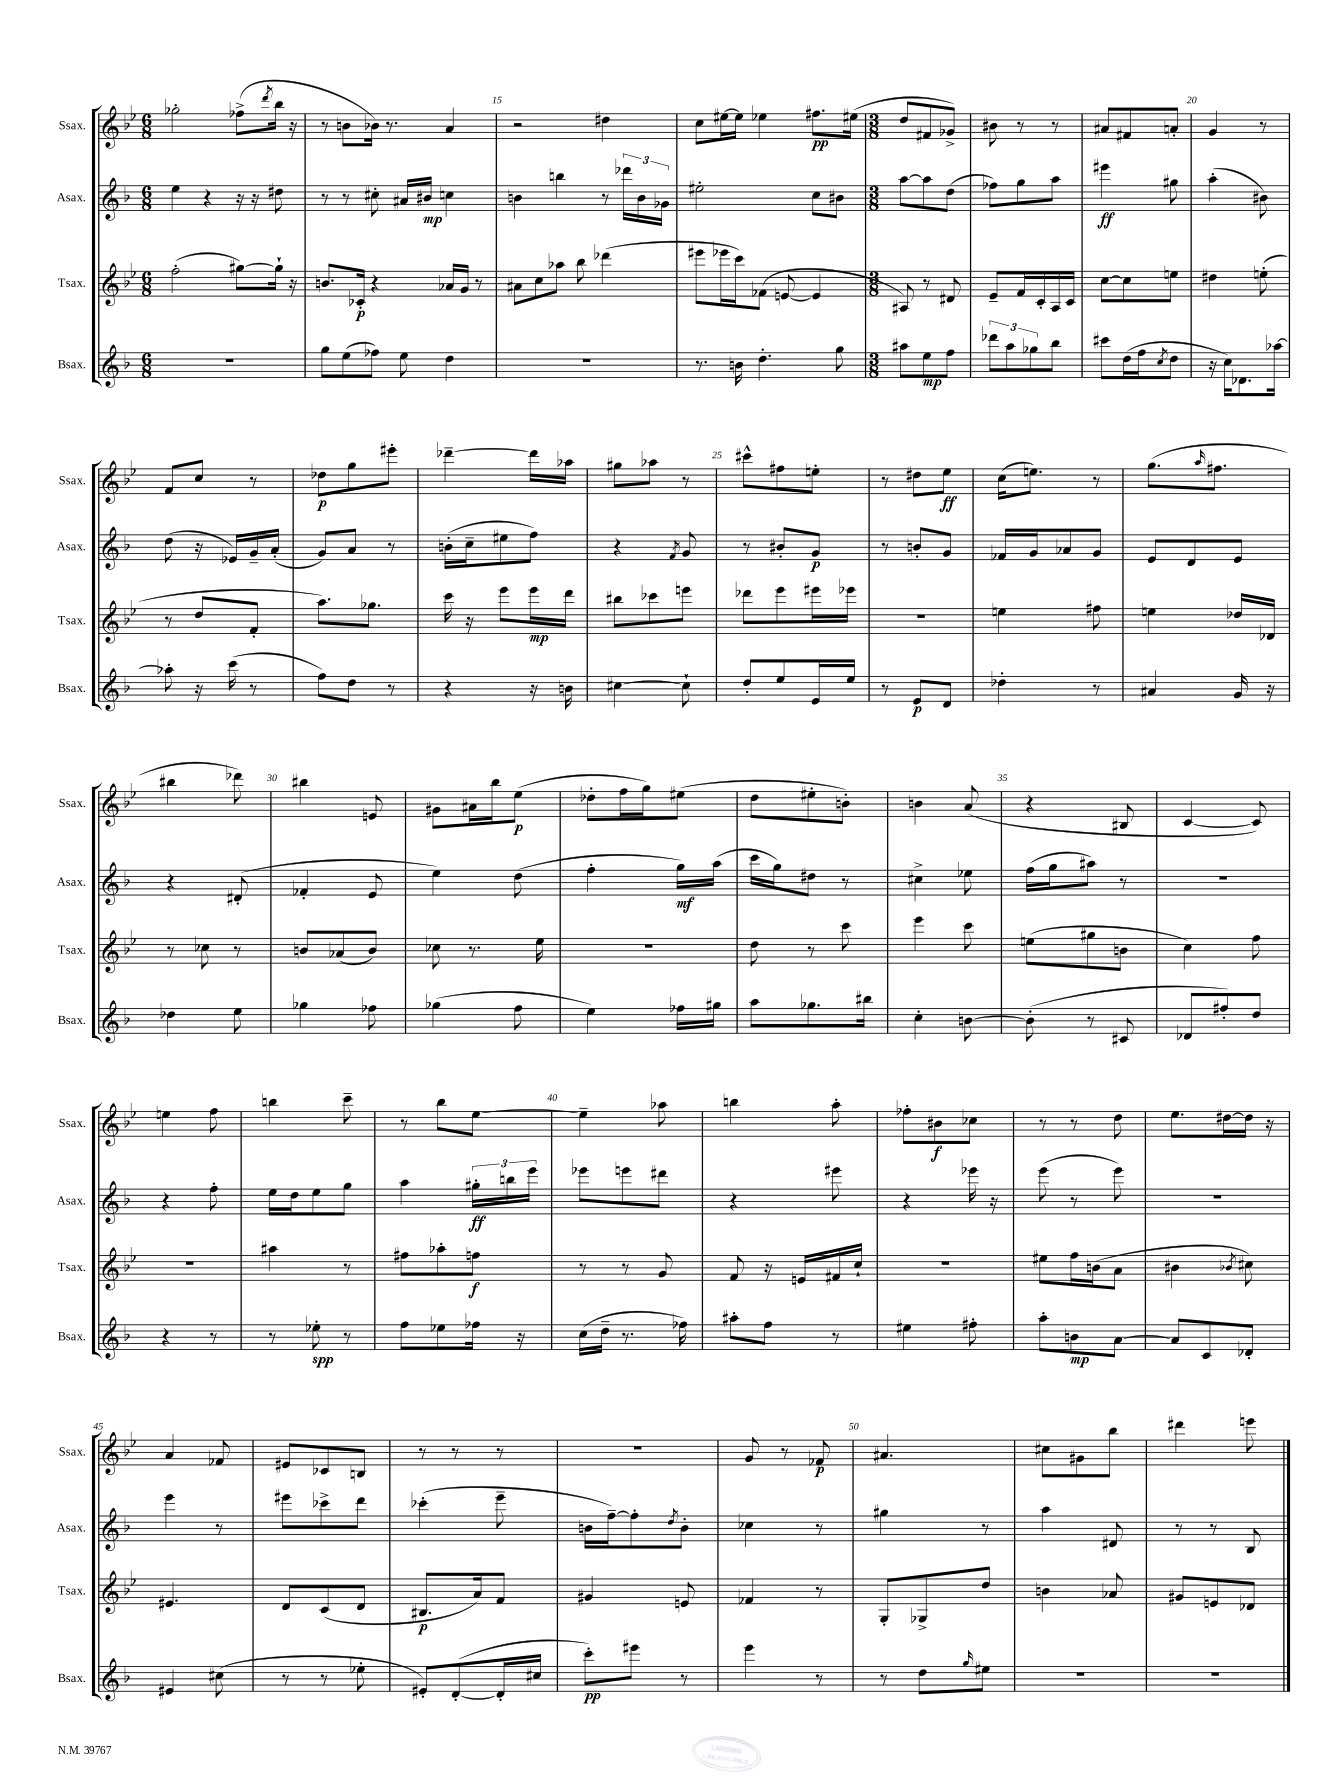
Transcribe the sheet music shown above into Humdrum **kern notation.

**kern	**dynam	**kern	**dynam	**kern	**dynam	**kern	**dynam
*part4	*part4	*part3	*part3	*part2	*part2	*part1	*part1
*staff4	*staff4	*staff3	*staff3	*staff2	*staff2	*staff1	*staff1
*I"Bsax.	*	*I"Tsax.	*	*I"Asax.	*	*I"Ssax.	*
*I'Bsax.	*	*I'Tsax.	*	*I'Asax.	*	*I'Ssax.	*
*clefG2	*	*clefG2	*	*clefG2	*	*clefG2	*
*k[b-]	*	*k[b-e-]	*	*k[b-]	*	*k[b-e-]	*
*M6/8	*	*M6/8	*	*M6/8	*	*M6/8	*
=13	=13	=13	=13	=13	=13	=13	=13
2.r	.	(2ff'\	.	4ee\	.	2gg-X'\	.
.	.	.	.	4r	.	.	.
.	.	[8gg#X\L)	.	16r	.	(8ff-X^\L	.
.	.	.	.	16r	.	.	.
.	.	.	.	.	.	8qddd/	.
.	.	16gg#`\Jk]	.	8dd#X\	.	16bb-\Jk	.
.	.	16r	.	.	.	16r	.
=14	=14	=14	=14	=14	=14	=14	=14
8gg\L	.	8.bn/L	.	8r	.	8r	.
(8ee\	.	.	.	8r	.	8bn\L	.
.	.	16c-X'/Jk	p	.	.	.	.
8ff-X\J)	.	4r	.	8cc#X'\	.	16b-X\Jk)	.
.	.	.	.	.	.	8.r	.
8ee\	.	.	.	16a#X/LL	.	.	.
.	.	.	.	16b#X/JJ	mp	.	.
4dd\	.	16a-X/LL	.	4ccn\	.	4a/	.
.	.	16g/JJ	.	.	.	.	.
.	.	8r	.	.	.	.	.
=15	=15	=15	=15	=15	=15	=15	=15
2.r	.	8a#X\L	.	4bn\	.	2r	.
.	.	8cc\	.	.	.	.	.
.	.	8aa-X\J	.	4bbn\	.	.	.
.	.	8bb-\	.	.	.	.	.
.	.	(4ddd-X\	.	8r	.	4dd#X\	.
.	.	.	.	24ddd-X\LL	.	.	.
.	.	.	.	24b\	.	.	.
.	.	.	.	24g-X\JJ	.	.	.
=16	=16	=16	=16	=16	=16	=16	=16
8.r	.	8eee#X\L	.	2ee#X'\	.	8cc\L	.
.	.	16eee-X\L	.	.	.	[16ee#X\L	.
16bn\	.	16ccc\J)	.	.	.	16ee#\JJ]	.
4.dd'\	.	(8f-X\J	.	.	.	4ee-X\	.
.	.	[8en/	.	.	.	.	.
.	.	4e/]	.	8cc\L	.	8.ff#X\L	pp
8gg\	.	.	.	8b#X\J	.	.	.
.	.	.	.	.	.	(16ee#X\Jk	.
=17	=17	=17	=17	=17	=17	=17	=17
*M3/8	*	*M3/8	*	*M3/8	*	*M3/8	*
8aa#X\L	.	8A#X/)	.	[8aa\L	.	8dd/L	.
8ee\	mp	8r	.	8aa\]	.	8f#X/	.
8ff\J	.	8d#X/	.	(8dd\J	.	8g-X^/J)	.
=18	=18	=18	=18	=18	=18	=18	=18
12ddd-X\L	.	8e-~/L	.	8ff-X\L)	.	8b#X\	.
12aa\	.	.	.	.	.	.	.
.	.	16f/L	.	8gg\	.	8r	.
12gg-X\	.	.	.	.	.	.	.
.	.	16c'/	.	.	.	.	.
8bb-\J	.	16A/	.	8aa\J	.	8r	.
.	.	16c/JJ	.	.	.	.	.
=19	=19	=19	=19	=19	=19	=19	=19
8ccc#X\L	.	[8cc\L	.	4eee#X\	ff	8a#X/L	.
(16dd\L	.	8cc\]	.	.	.	8f#X/	.
16ff\J	.	.	.	.	.	.	.
8qcc/	.	.	.	.	.	.	.
8dd\J	.	8een\J	.	8gg#X\	.	8an'/J	.
=20	=20	=20	=20	=20	=20	=20	=20
16r	.	4dd#X\	.	(4aa'\	.	4g/	.
16cc\KL)	.	.	.	.	.	.	.
8.d-X\	.	.	.	.	.	.	.
.	.	(8een'\	.	8b#X\)	.	8r	.
[16aa-X\Jk	.	.	.	.	.	.	.
!!LO:LB:g=z
=21	=21	=21	=21	=21	=21	=21	=21
8aa-X'\]	.	8r	.	(8dd\	.	8f/L	.
16r	.	8dd/L	.	16r	.	8cc/J	.
(16ccc\	.	.	.	16e-X/LL)	.	.	.
8r	.	8f'/J	.	16g~/	.	8r	.
.	.	.	.	(16a'/JJ	.	.	.
=22	=22	=22	=22	=22	=22	=22	=22
8ff\L)	.	8.aa\L)	.	8g/L)	.	8dd-X\L	p
8dd\J	.	.	.	8a/J	.	8gg\	.
.	.	8.gg-X\J	.	.	.	.	.
8r	.	.	.	8r	.	8eee#X'\J	.
=23	=23	=23	=23	=23	=23	=23	=23
4r	.	16ccc\	.	(16bn'\LL	.	[4ddd-X~\	.
.	.	16r	.	16cc~\J	.	.	.
.	.	8eee-\L	.	8ee#X\	.	.	.
16r	.	16eee-\L	mp	8ff\J)	.	16ddd-\LL]	.
16bn\	.	16ddd\JJ	.	.	.	16aa-X\JJ	.
=24	=24	=24	=24	=24	=24	=24	=24
[4cc#X\	.	8bb#X\L	.	4r	.	8gg#X\L	.
.	.	8ccc-X\	.	.	.	8aa-X\J	.
.	.	.	.	8qf/	.	.	.
8cc#`\]	.	8eeen\J	.	8g/	.	8r	.
=25	=25	=25	=25	=25	=25	=25	=25
8dd'/L	.	8ddd-X\L	.	8r	.	8ccc#X^^\L	.
8ee/	.	8eee-\	.	8b#X'/L	.	8ff#X\	.
16e/L	.	16eee#X\L	.	8g/J	p	8een'\J	.
16ee/JJ	.	16eee-X\JJ	.	.	.	.	.
=26	=26	=26	=26	=26	=26	=26	=26
8r	.	4.r	.	8r	.	8r	.
8e/L	p	.	.	8bn'/L	.	8dd#X\L	.
8d/J	.	.	.	8g/J	.	8ee-\J	ff
=27	=27	=27	=27	=27	=27	=27	=27
4dd-X'\	.	4een\	.	16f-X/LL	.	(16cc\KL	.
.	.	.	.	16g/J	.	8.een\J)	.
.	.	.	.	8a-X/	.	.	.
8r	.	8ff#X\	.	8g/J	.	8r	.
=28	=28	=28	=28	=28	=28	=28	=28
4a#X/	.	4een\	.	8e/L	.	(8.gg\L	.
.	.	.	.	8d/	.	.	.
.	.	.	.	.	.	16qqaa/	.
.	.	.	.	.	.	8.ff#X\J	.
16g/	.	16dd-X/LL	.	8e/J	.	.	.
16r	.	16d-X/JJ	.	.	.	.	.
!!LO:LB:g=z
=29	=29	=29	=29	=29	=29	=29	=29
4dd-X\	.	8r	.	4r	.	4bb#X\	.
.	.	8cc-X\	.	.	.	.	.
8ee\	.	8r	.	(8d#X'/	.	8ddd-X\)	.
=30	=30	=30	=30	=30	=30	=30	=30
4gg-X\	.	8bn/L	.	4f-X'/	.	4bb#X\	.
.	.	(8a-X/	.	.	.	.	.
8ff-X\	.	8b/J)	.	8e/	.	8en/	.
=31	=31	=31	=31	=31	=31	=31	=31
(4gg-X\	.	8cc-X\	.	4ee\)	.	8g#X\L	.
.	.	8.r	.	.	.	16a#X\L	.
.	.	.	.	.	.	16bb-\J	.
8ff\	.	.	.	(8dd\	.	(8ee-\J	p
.	.	16ee-\	.	.	.	.	.
=32	=32	=32	=32	=32	=32	=32	=32
4ee\)	.	4.r	.	4ff'\	.	8dd-X'\L	.
.	.	.	.	.	.	16ff\L	.
.	.	.	.	.	.	16gg\J)	.
16ff-X\LL	.	.	.	16gg\LL)	mf	(8ee#X\J	.
16gg#X\JJ	.	.	.	(16aa\JJ	.	.	.
=33	=33	=33	=33	=33	=33	=33	=33
8aa\L	.	8dd\	.	16ccc\LL	.	8dd\L	.
.	.	.	.	16gg\J)	.	.	.
8.gg-X\	.	8r	.	8dd#X\J	.	8ee#X'\	.
.	.	8ccc\	.	8r	.	8bn'\J)	.
16bb#X\Jk	.	.	.	.	.	.	.
=34	=34	=34	=34	=34	=34	=34	=34
4cc'\	.	4eee-\	.	4cc#X^\	.	4bn\	.
[8bn\	.	8ccc\	.	8ee-X\	.	(8a/	.
=35	=35	=35	=35	=35	=35	=35	=35
(8b'\]	.	(8een\L	.	(16ff\LL	.	4r	.
.	.	.	.	16gg\J	.	.	.
8r	.	8gg#X\	.	8aa#X\J)	.	.	.
8c#X/	.	8bn\J	.	8r	.	8B#X/	.
=36	=36	=36	=36	=36	=36	=36	=36
8d-X/L	.	4cc\)	.	4.r	.	[4c/	.
8ff#X'/)	.	.	.	.	.	.	.
8dd/J	.	8ff\	.	.	.	8c/])	.
!!LO:LB:g=z
=37	=37	=37	=37	=37	=37	=37	=37
4r	.	4.r	.	4r	.	4een\	.
8r	.	.	.	8ff'\	.	8ff\	.
=38	=38	=38	=38	=38	=38	=38	=38
8r	.	4aa#X\	.	16ee\LL	.	4bbn\	.
.	.	.	.	16dd\J	.	.	.
8ee-X'\	spp	.	.	8ee\	.	.	.
8r	.	8r	.	8gg\J	.	8ccc~\	.
=39	=39	=39	=39	=39	=39	=39	=39
8ff\L	.	8ff#X\L	.	4aa\	.	8r	.
8ee-X\	.	8aa-X'\	.	.	.	8bb-\L	.
16ff-X\Jk	.	8ffn\J	f	24gg#X'\LL	ff	[8ee-\J	.
.	.	.	.	24bbn\	.	.	.
16r	.	.	.	.	.	.	.
.	.	.	.	24eee\JJ	.	.	.
=40	=40	=40	=40	=40	=40	=40	=40
(16cc\LL	.	8r	.	8eee-X\L	.	4ee-~\]	.
16dd~\JJ	.	.	.	.	.	.	.
8.r	.	8r	.	8eeen\	.	.	.
.	.	8g/	.	8ddd#X\J	.	8aa-X\	.
16ff-X\)	.	.	.	.	.	.	.
=41	=41	=41	=41	=41	=41	=41	=41
8aa#X'\L	.	8f/	.	4r	.	4bbn\	.
8ff\J	.	16r	.	.	.	.	.
.	.	16en/LL	.	.	.	.	.
8r	.	16f#X/	.	8eee#X\	.	8aa'\	.
.	.	16cc`/JJ	.	.	.	.	.
=42	=42	=42	=42	=42	=42	=42	=42
4ee#X\	.	4.r	.	4r	.	8ff-X'\L	.
.	.	.	.	.	.	8b#X\	f
8ff#X'\	.	.	.	16eee-X\	.	8cc-X\J	.
.	.	.	.	16r	.	.	.
=43	=43	=43	=43	=43	=43	=43	=43
8aa'\L	.	8ee#X\L	.	(8eee\	.	8r	.
8bn\	mp	16ff\L	.	8r	.	8r	.
.	.	(16bn\J	.	.	.	.	.
[8a\J	.	8a\J	.	8eee\)	.	8dd\	.
=44	=44	=44	=44	=44	=44	=44	=44
8a/L]	.	4b#X\	.	4.r	.	8.ee-\L	.
8c/	.	.	.	.	.	.	.
.	.	.	.	.	.	[16dd#X\L	.
.	.	8qb-X/	.	.	.	.	.
8d-X'/J	.	8cc#X\)	.	.	.	16dd#\JJ]	.
.	.	.	.	.	.	16r	.
!!LO:LB:g=z
=45	=45	=45	=45	=45	=45	=45	=45
4e#X/	.	4.e#X/	.	4eee\	.	4a/	.
(8cc#X\	.	.	.	8r	.	8f-X/	.
=46	=46	=46	=46	=46	=46	=46	=46
8r	.	8d/L	.	8eee#X\L	.	8e#X/L	.
8r	.	(8c/	.	8ccc-X^\	.	8c-X/	.
8ee-X'\	.	8d/J	.	8ddd\J	.	8Bn/J	.
=47	=47	=47	=47	=47	=47	=47	=47
8e#X'/L)	.	8.B#X/L	p	(4ccc-X'\	.	8r	.
([8d'/	.	.	.	.	.	8r	.
.	.	16a/k)	.	.	.	.	.
16d'/L]	.	8f/J	.	8eee~\	.	8r	.
16cc#X/JJ	.	.	.	.	.	.	.
=48	=48	=48	=48	=48	=48	=48	=48
8ccc'\L)	pp	4g#X/	.	16bn\LL	.	4.r	.
.	.	.	.	[16ff~\J)	.	.	.
8eee#X\J	.	.	.	8ff'\]	.	.	.
.	.	.	.	8qdd/	.	.	.
8r	.	8en/	.	8b'\J	.	.	.
=49	=49	=49	=49	=49	=49	=49	=49
4eee\	.	4f-X/	.	4cc-X\	.	8g/	.
.	.	.	.	.	.	8r	.
8r	.	8r	.	8r	.	8f-X/	p
=50	=50	=50	=50	=50	=50	=50	=50
8r	.	8G'/L	.	4gg#X\	.	4.a#X/	.
8dd\L	.	8G-X^/	.	.	.	.	.
16qqgg/	.	.	.	.	.	.	.
8ee#X\J	.	8dd/J	.	8r	.	.	.
=51	=51	=51	=51	=51	=51	=51	=51
4.r	.	4bn\	.	4aa\	.	8cc#X\L	.
.	.	.	.	.	.	8g#X\	.
.	.	8a-X/	.	8d#X/	.	8bb-\J	.
=52	=52	=52	=52	=52	=52	=52	=52
4.r	.	8g#X/L	.	8r	.	4ddd#X\	.
.	.	8en/	.	8r	.	.	.
.	.	8d-X/J	.	8B-/	.	8eeen\	.
==	==	==	==	==	==	==	==
*-	*-	*-	*-	*-	*-	*-	*-
